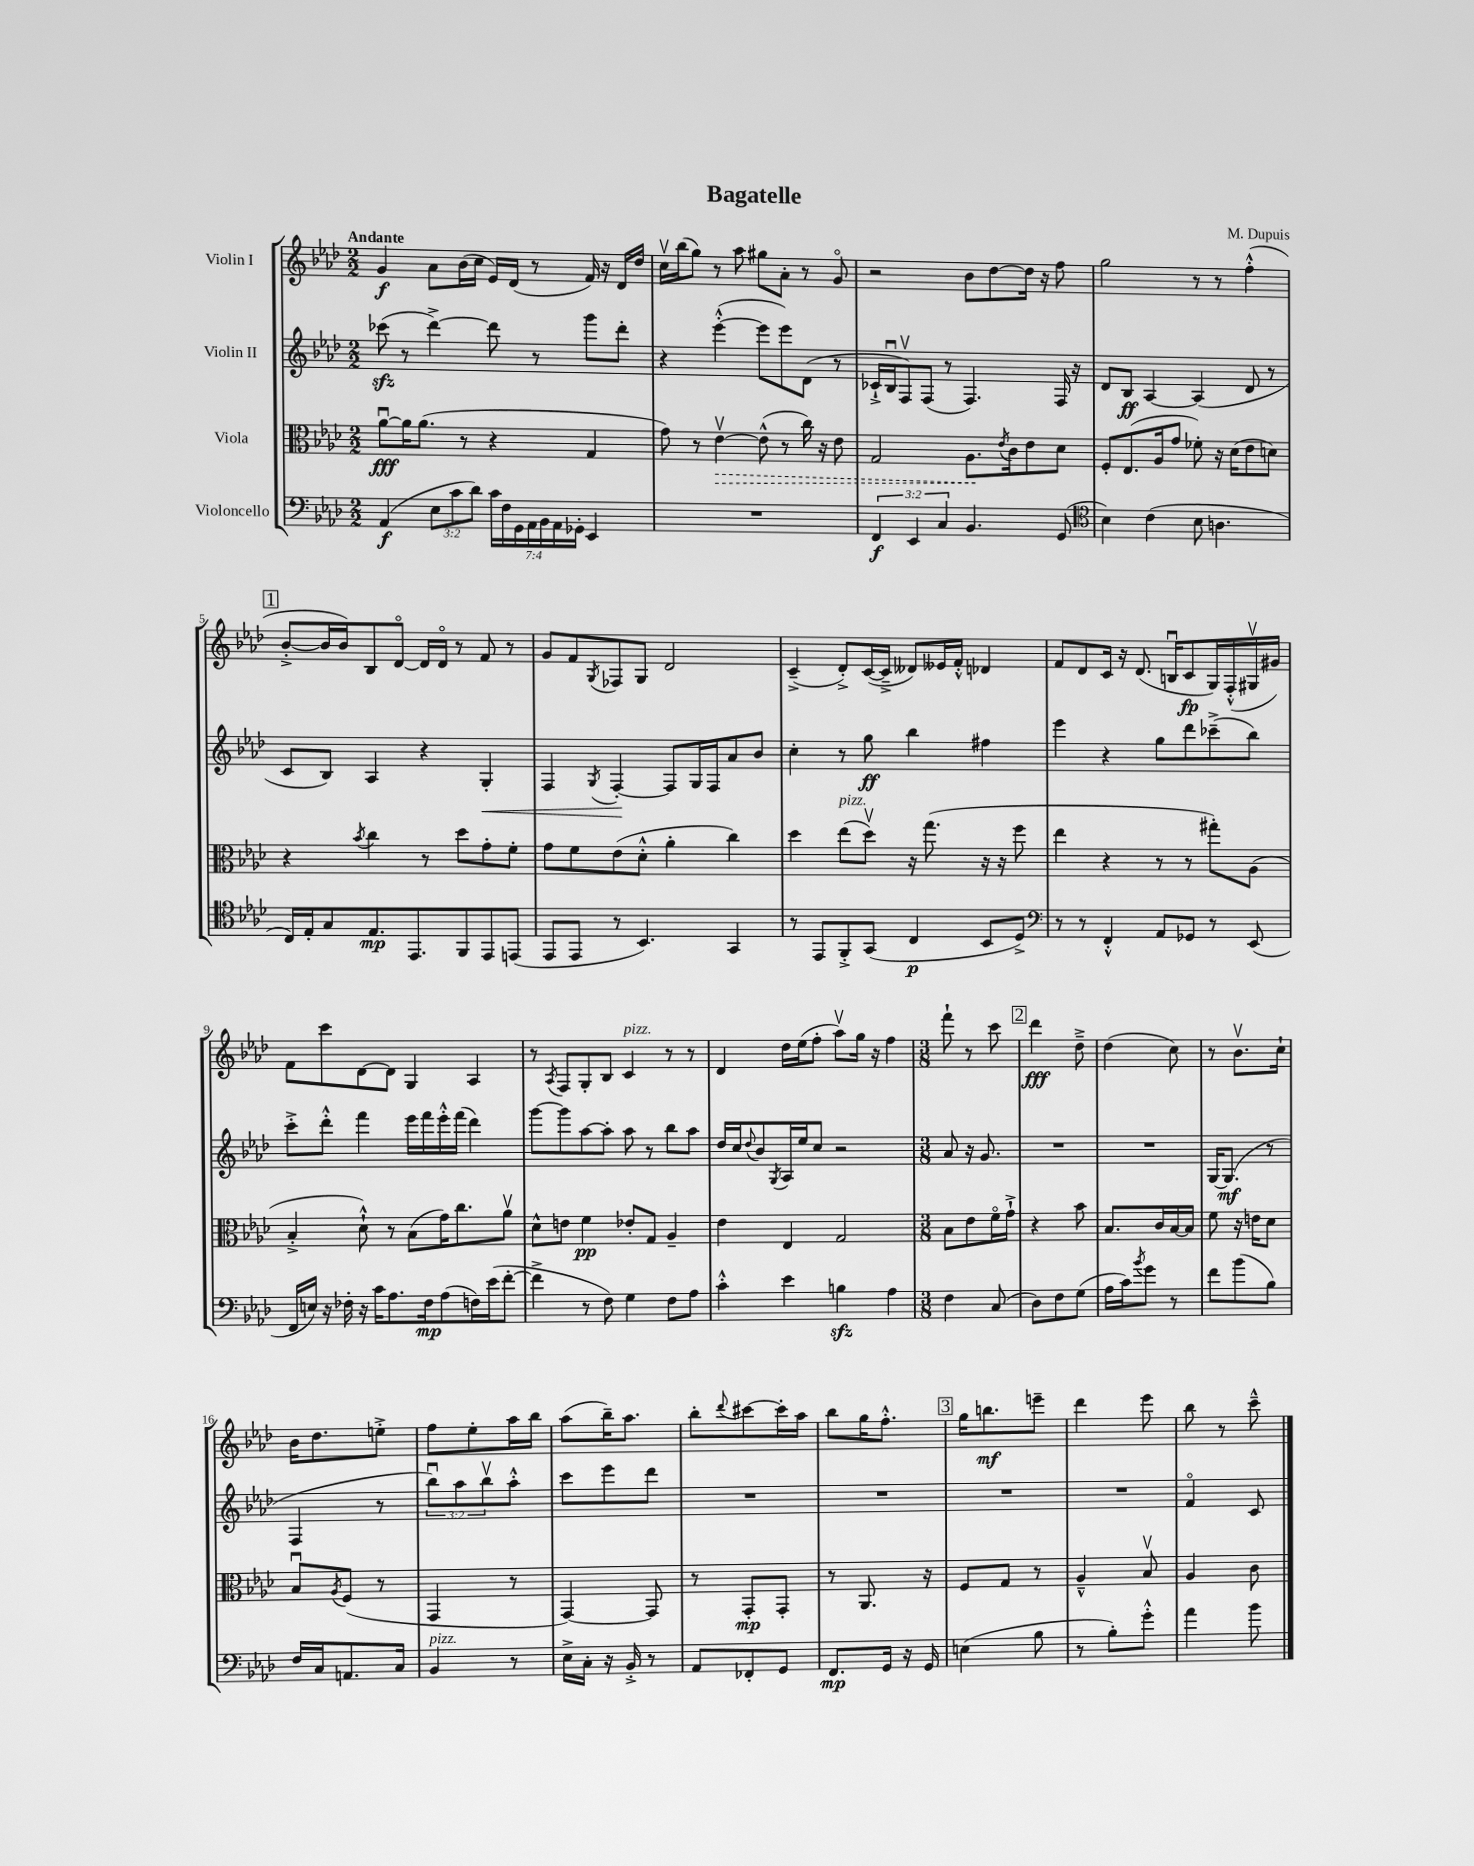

**kern	**dynam	**kern	**dynam	**kern	**dynam	**kern	**dynam
*part4	*part4	*part3	*part3	*part2	*part2	*part1	*part1
*staff4	*staff4	*staff3	*staff3	*staff2	*staff2	*staff1	*staff1
*I"Violoncello	*	*I"Viola	*	*I"Violin II	*	*I"Violin I	*
*clefF4	*	*clefC3	*	*clefG2	*	*clefG2	*
*k[b-e-a-d-]	*	*k[b-e-a-d-]	*	*k[b-e-a-d-]	*	*k[b-e-a-d-]	*
*M2/2	*	*M2/2	*	*M2/2	*	*M2/2	*
=1	=1	=1	=1	=1	=1	=1	=1
!	!	!	!	!	!	!LO:TX:a:B:t=Andante	!
(4AA-/	f	[8a-u\L	fff	(8ccc-Xzz\	.	4g/	f
.	.	16a-\K]	.	8r	.	.	.
.	.	(8.a-\J	.	.	.	.	.
12E-\L	.	.	.	[4ddd-^\)	.	8a-\L	.
12c\	.	.	.	.	.	.	.
.	.	8r	.	.	.	(16b-\L	.
12d-\J)	.	.	.	.	.	.	.
.	.	.	.	.	.	16cc\JJ	.
28c\LL	.	4r	.	8ddd-\]	.	16e-/LL)	.
28F\	.	.	.	.	.	.	.
.	.	.	.	.	.	(16d-/JJ	.
28GG\	.	.	.	.	.	.	.
28AA-\	.	.	.	.	.	.	.
.	.	.	.	8r	.	8r	.
28BB-\	.	.	.	.	.	.	.
28AA-\	.	.	.	.	.	.	.
28GG-X'\JJ	.	.	.	.	.	.	.
4EE-/	.	4G/	.	8ggg\L	.	16f/)	.
.	.	.	.	.	.	16r	.
.	.	.	.	8ddd-'\J	.	16d-/LL	.
.	.	.	.	.	.	16dd-/JJ	.
=2	=2	=2	=2	=2	=2	=2	=2
1r	.	8g\)	.	4r	.	16ccv\LL	.
.	.	.	.	.	.	(16bb-\J	.
.	.	8r	.	.	.	8gg\J)	.
!	!	!	!LO:HP:b	!	!	!	!
.	.	[4e-v\	>	([4eee-'^^\	.	8r	.
.	.	.	.	.	.	8aa-\	.
.	.	(8e-^^\]	.	8eee-\L]	.	8gg#X\L	.
.	.	8r	.	8eee-\)	.	8a-'\J	.
.	.	16cc\)	.	(8d-\J	.	8r	.
.	.	16r	.	.	.	.	.
.	.	8e-\	.	8r	.	8g/	.
=3	=3	=3	=3	=3	=3	=3	=3
6FF/	f	2G/	.	16c-X`^/LL	.	2r	.
.	.	.	.	16B-u/J	.	.	.
.	.	.	.	8Fv/)	.	.	.
6EE-/	.	.	.	.	.	.	.
.	.	.	.	(8F/J	.	.	.
6C/	.	.	.	.	.	.	.
.	.	.	.	8r	.	.	.
4.BB-/	.	8.A-\L	.	4.F/)	.	8b-\L	.
.	.	.	.	.	.	[8dd-\	.
.	.	8qe-/	.	.	.	.	.
.	.	16c\k	]	.	.	.	.
.	.	8e-\	.	.	.	16dd-\Jk]	.
.	.	.	.	.	.	16r	.
(8GG/	.	8d-\J	.	16F/	.	8ff\	.
.	.	.	.	16r	.	.	.
=4	=4	=4	=4	=4	=4	=4	=4
*clefC4	*	*	*	*	*	*	*
4B-\)	.	8F'/L	.	8d-/L	.	2gg\	.
.	.	(8.E-/	.	8B-/J	ff	.	.
(4c\	.	.	.	[4A-/	.	.	.
.	.	16A-/k	.	.	.	.	.
.	.	8g/J	.	.	.	.	.
8B-\	.	8f-X'\)	.	(4A-/]	.	8r	.
4.An\	.	16r	.	.	.	8r	.
.	.	(16d-\KL	.	.	.	.	.
.	.	8e-\	.	8d-/	.	(4ff'^^\	.
.	.	8dn\J)	.	8r	.	.	.
!!LO:LB:g=z
!!LO:REH:place=s1:t=1
=5	=5	=5	=5	=5	=5	=5	=5
16C/LL)	.	4r	.	8c/L	.	[8b-'^/L	.
16E-'/J	.	.	.	.	.	.	.
8G/	.	.	.	8B-/J)	.	16b-/L]	.
.	.	.	.	.	.	16b-/J)	.
.	.	8qb-/	.	.	.	.	.
8.E-/	mp	4cc\	.	4A-/	.	8B-/	.
.	.	.	.	.	.	[8d-/J	.
8.EE-/	.	.	.	.	.	.	.
.	.	8r	.	4r	.	16d-/LL]	.
.	.	.	.	.	.	16d-/JJ	.
8FF/	.	8dd-\L	.	.	.	8r	.
!	!	!	!	!	!LO:HP:b	!	!
8EE-/	.	8g'\	.	4G'/	<	8f/	.
(8EEn/J	.	8f'\J	.	.	.	8r	.
=6	=6	=6	=6	=6	=6	=6	=6
8EE-/L	.	8g\L	.	4F/	.	8g/L	.
8EE-/J	.	8f\	.	.	.	8f/	.
.	.	.	.	8qG/	.	8qG/	.
8r	.	(8e-\	.	[4F'/	.	8F-X/	.
4.BB-/)	.	8d-'^^\J	.	.	.	8G/J	.
.	.	4a-'\	.	8F/L]	[	2d-/	.
.	.	.	.	16G/L	.	.	.
.	.	.	.	16F/J	.	.	.
4GG/	.	4cc\)	.	8a-/	.	.	.
.	.	.	.	8b-/J	.	.	.
=7	=7	=7	=7	=7	=7	=7	=7
8r	.	4dd-\	.	4cc'\	.	(4c~^/	.
8EE-/L	.	.	.	.	.	.	.
!	!	!LO:TX:a:i:t=pizz.	!	!	!	!	!
8FF'^/	.	(8ee-\L	.	8r	.	8d-'^/L)	.
(8GG/J	.	8dd-v\J)	.	8gg\	ff	([16c/L	.
.	.	.	.	.	.	16c~^/JJ]	.
4C/	p	16r	.	4bb-\	.	8d--X/L)	.
.	.	(8.gg\	.	.	.	.	.
.	.	.	.	.	.	16e--X/L	.
.	.	.	.	.	.	16f'^^/JJ	.
8BB-/L	.	16r	.	4ff#X\	.	4d-X/	.
.	.	16r	.	.	.	.	.
8D-^/J)	.	8ff\	.	.	.	.	.
=8	=8	=8	=8	=8	=8	=8	=8
*clefF4	*	*	*	*	*	*	*
8r	.	4ee-\	.	4eee-\	.	8f/L	.
8r	.	.	.	.	.	8d-/	.
4FF'^^/	.	4r	.	4r	.	16c/Jk	.
.	.	.	.	.	.	16r	.
.	.	.	.	.	.	(8.d-/	.
8AA-/L	.	8r	.	8gg\L	.	.	.
.	.	.	.	.	.	16Bnu/KL	.
8GG-X/J	.	8r	.	8ddd-\	.	8c/	fp
8r	.	8gg#X'\L)	.	(8ccc-X~^\	.	16G/L)	.
.	.	.	.	.	.	(16F'^^/	.
(8EE-/	.	(8A-\J	.	8bb-\J)	.	16G#Xv/	.
.	.	.	.	.	.	16g#X/JJ)	.
!!LO:LB:g=z
=9	=9	=9	=9	=9	=9	=9	=9
16FF/LL	.	4B-'^/	.	8ccc'^\L	.	8f\L	.
16En/JJ)	.	.	.	.	.	.	.
16r	.	.	.	8ddd-'^^\J	.	8ccc\	.
16F-X'\	.	.	.	.	.	.	.
16r	.	8d-`^^\)	.	4fff\	.	[8d-\	.
16c\KL	.	.	.	.	.	.	.
8.A-\	.	8r	.	.	.	8d-\J]	.
.	.	(8B-\L	.	16eee-\LL	.	4G/	.
16F-\k	mp	.	.	16fff\	.	.	.
(8A-\	.	16g\K)	.	16eee-'^^\	.	.	.
.	.	8.cc\	.	(16fff\JJ	.	.	.
16Fn\L)	.	.	.	4ddd-\)	.	4A-/	.
(16e-\J	.	.	.	.	.	.	.
[8f'\J	.	8a-v\J	.	.	.	.	.
=10	=10	=10	=10	=10	=10	=10	=10
4f^\]	.	8d-^^\L	.	[8ggg\L	.	8r	.
.	.	.	.	.	.	8qA-/	.
.	.	8en\J	.	8ggg\]	.	8F/L	.
8r	.	4f\	pp	[8aa-\	.	8G'/	.
8F\)	.	.	.	8aa-'\J]	.	8B-/J	.
!	!	!	!	!	!	!LO:TX:a:i:t=pizz.	!
4G\	.	8e-X'/L	.	8aa-\	.	4c/	.
.	.	8G/J	.	8r	.	.	.
8F\L	.	4A-~/	.	8bb-\L	.	8r	.
8A-\J	.	.	.	8aa-\J	.	8r	.
=11	=11	=11	=11	=11	=11	=11	=11
4c'^^\	.	4e-\	.	16dd-/LL	.	4d-/	.
.	.	.	.	16cc/J	.	.	.
.	.	.	.	8qqdd-/	.	.	.
.	.	.	.	8b-/	.	.	.
.	.	.	.	8qG/	.	.	.
4e-\	.	4E-/	.	16A-/L	.	16dd-\LL	.
.	.	.	.	16ee-/J	.	(16ee-\J	.
.	.	.	.	8cc/J	.	8ff'\J	.
4Bnzz\	.	2G/	.	2r	.	8aa-v\L)	.
.	.	.	.	.	.	16gg\Jk	.
.	.	.	.	.	.	16r	.
4A-\	.	.	.	.	.	4ff\	.
=12	=12	=12	=12	=12	=12	=12	=12
*M3/8	*	*M3/8	*	*M3/8	*	*M3/8	*
4F\	.	8B-\L	.	8a-/	.	8fff`\	.
.	.	8e-\	.	16r	.	8r	.
.	.	.	.	8.g/	.	.	.
(8C/	.	16f\L	.	.	.	8ccc\	.
.	.	16g`^\JJ	.	.	.	.	.
!!LO:REH:place=s1:t=2
=13	=13	=13	=13	=13	=13	=13	=13
8D-\L)	.	4r	.	4.r	.	4ddd-\	fff
8F\	.	.	.	.	.	.	.
(8G\J	.	8b-\	.	.	.	8dd-~^\	.
=14	=14	=14	=14	=14	=14	=14	=14
16A-\LL	.	8.B-/L	.	4.r	.	(4dd-\	.
16c\J)	.	.	.	.	.	.	.
8qb-/	.	.	.	.	.	.	.
8g\J	.	.	.	.	.	.	.
.	.	16c/L	.	.	.	.	.
8r	.	[16B-/	.	.	.	8cc\)	.
.	.	16B-/JJ]	.	.	.	.	.
=15	=15	=15	=15	=15	=15	=15	=15
8f\L	.	8f\	.	[16G/KL	.	8r	.
.	.	.	.	(8.G/J]	mf	.	.
(8b-\	.	16r	.	.	.	8.b-v\L	.
.	.	16en\KL	.	.	.	.	.
8B-\J)	.	8d-\J	.	8r	.	.	.
.	.	.	.	.	.	16cc`\Jk	.
!!LO:LB:g=z
=16	=16	=16	=16	=16	=16	=16	=16
16F/LL	.	8B-u/L	.	4F/	.	16b-\KL	.
16C/J	.	.	.	.	.	8.dd-\	.
.	.	8qA-/	.	.	.	.	.
8.AAn/	.	(8F/J	.	.	.	.	.
.	.	8r	.	8r	.	8een'^\J	.
16C/Jk	.	.	.	.	.	.	.
=17	=17	=17	=17	=17	=17	=17	=17
!LO:TX:a:i:t=pizz.	!	!	!	!	!	!	!
4BB-/	.	4GG/	.	12bb-u\L)	.	8ff\L	.
.	.	.	.	12aa-\	.	.	.
.	.	.	.	.	.	8ee-'\	.
.	.	.	.	12bb-v\	.	.	.
8r	.	8r	.	8aa-'^^\J	.	16aa-\L	.
.	.	.	.	.	.	16bb-\JJ	.
=18	=18	=18	=18	=18	=18	=18	=18
16E-^\LL	.	[4GG/)	.	8ccc\L	.	(8aa-\L	.
16C'\JJ	.	.	.	.	.	.	.
16r	.	.	.	8eee-\	.	16bb-~\K)	.
16BB-'^/	.	.	.	.	.	8.aa-\J	.
8r	.	8GG/]	.	8ddd-\J	.	.	.
=19	=19	=19	=19	=19	=19	=19	=19
8AA-/L	.	8r	.	4.r	.	8bb-'\L	.
.	.	.	.	.	.	8qqddd-/	.
8FF-X'/	.	8GG'/L	mp	.	.	[8ccc#X\	.
8GG/J	.	8GG'/J	.	.	.	16ccc#'\L]	.
.	.	.	.	.	.	16aa-\JJ	.
=20	=20	=20	=20	=20	=20	=20	=20
8.FF/L	mp	8r	.	4.r	.	8bb-\L	.
.	.	8.AA-/	.	.	.	16gg\K	.
16GG/Jk	.	.	.	.	.	8.ff'^^\J	.
16r	.	.	.	.	.	.	.
16GG/	.	16r	.	.	.	.	.
!!LO:REH:place=s1:t=3
=21	=21	=21	=21	=21	=21	=21	=21
(4En\	.	8F/L	.	4.r	.	16gg\KL	.
.	.	.	.	.	.	8.bbn\	mf
.	.	8G/J	.	.	.	.	.
8B-\	.	8r	.	.	.	8eeen~\J	.
=22	=22	=22	=22	=22	=22	=22	=22
8r	.	4A-~^^/	.	4.r	.	4ddd-\	.
8B-'\L)	.	.	.	.	.	.	.
8g'^^\J	.	8B-v/	.	.	.	8eee-\	.
=23	=23	=23	=23	=23	=23	=23	=23
4a-\	.	4A-/	.	4f/	.	8bb-\	.
.	.	.	.	.	.	8r	.
8b-\	.	8c\	.	8c/	.	8ccc~^^\	.
==	==	==	==	==	==	==	==
*-	*-	*-	*-	*-	*-	*-	*-
